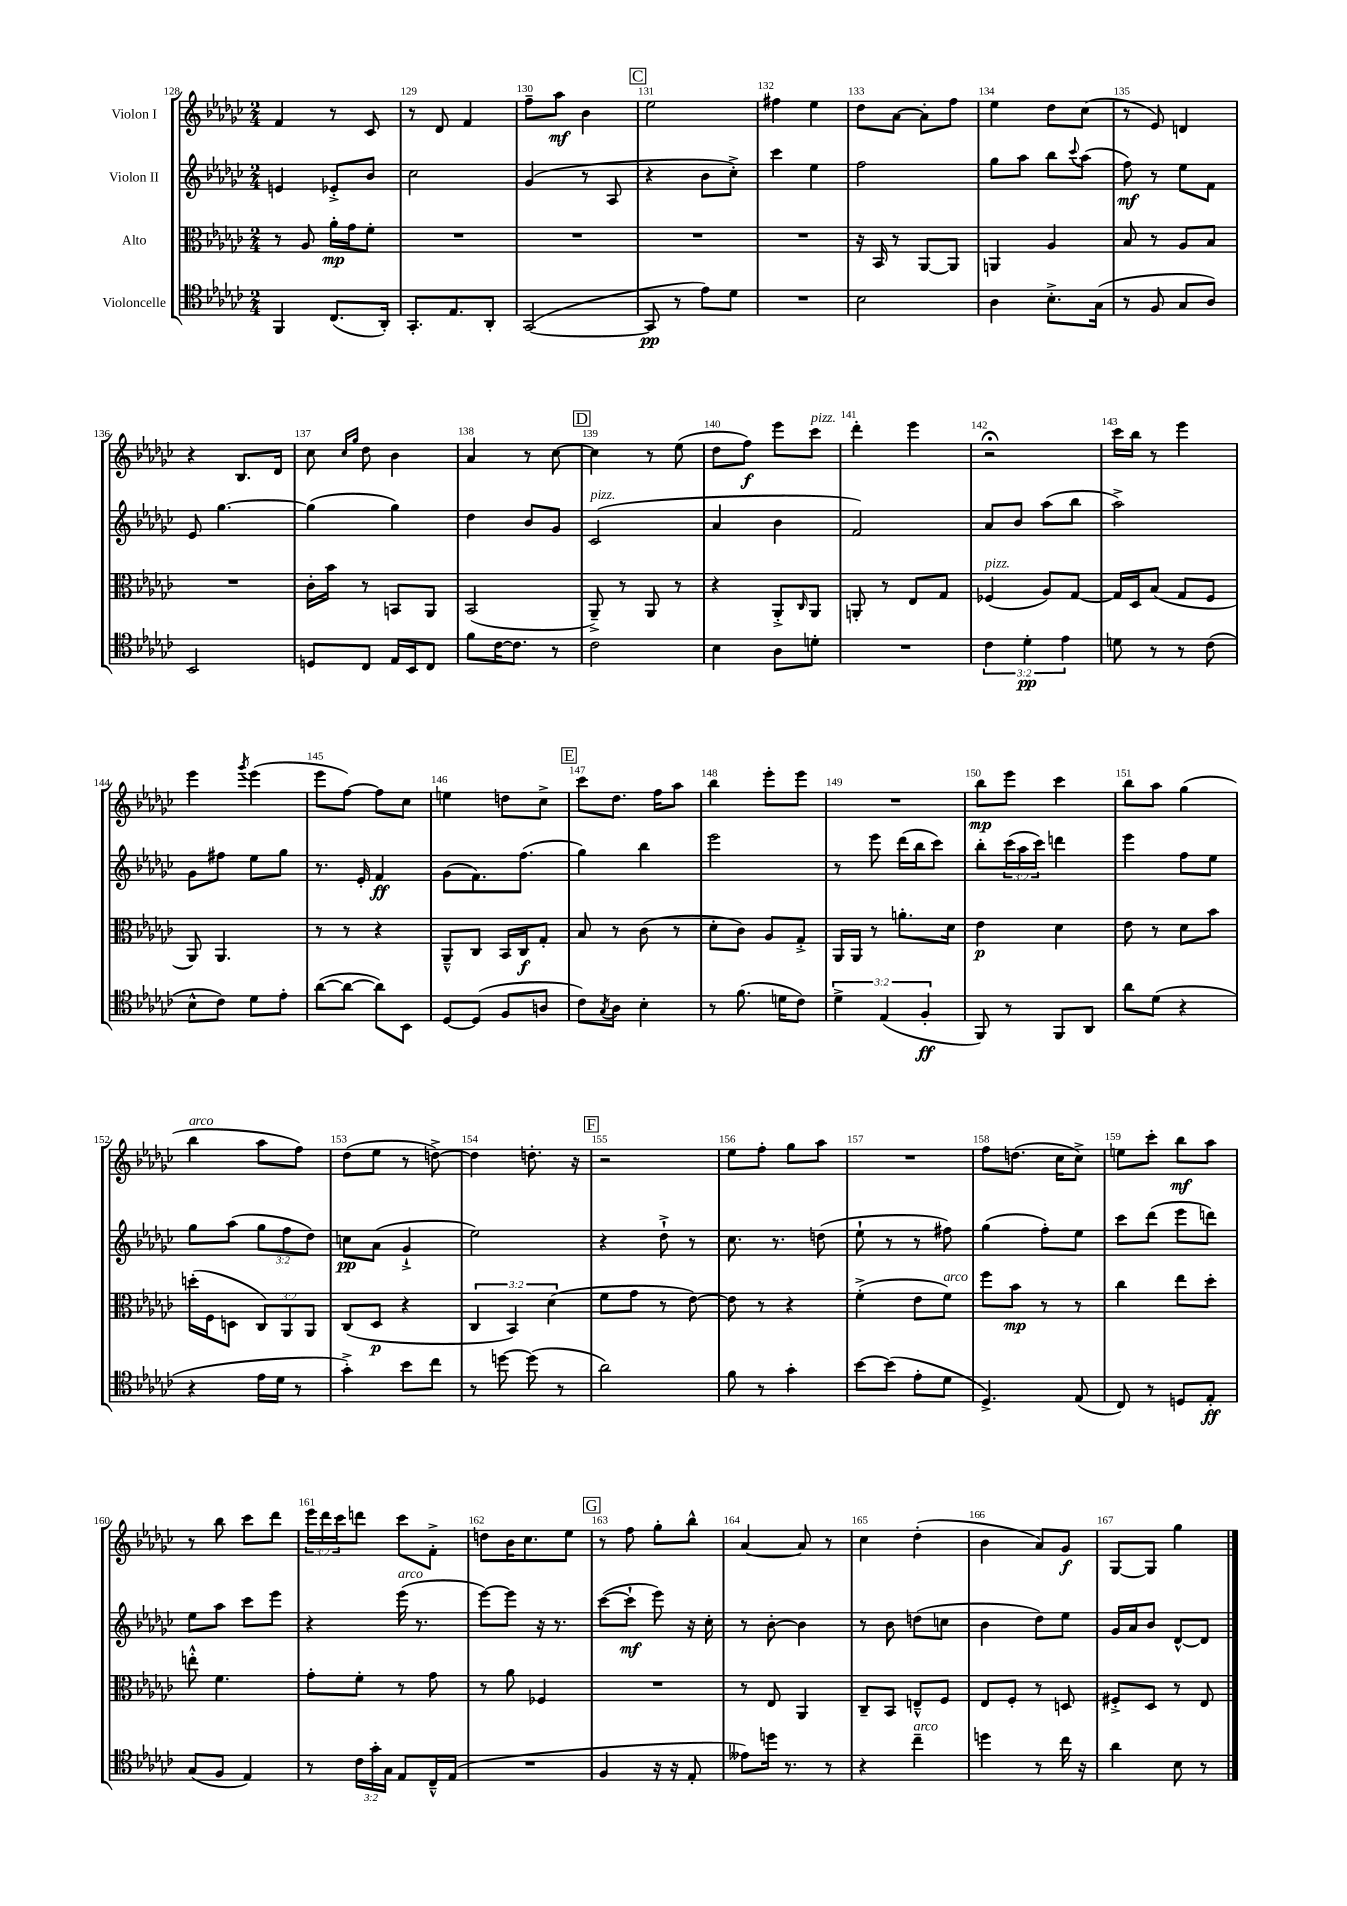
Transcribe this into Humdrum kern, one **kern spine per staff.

**kern	**dynam	**kern	**dynam	**kern	**dynam	**kern	**dynam
*part4	*part4	*part3	*part3	*part2	*part2	*part1	*part1
*staff4	*staff4	*staff3	*staff3	*staff2	*staff2	*staff1	*staff1
*I"Violoncelle	*	*I"Alto	*	*I"Violon II	*	*I"Violon I	*
*clefC4	*	*clefC3	*	*clefG2	*	*clefG2	*
*k[b-e-a-d-g-c-]	*	*k[b-e-a-d-g-c-]	*	*k[b-e-a-d-g-c-]	*	*k[b-e-a-d-g-c-]	*
*M2/4	*	*M2/4	*	*M2/4	*	*M2/4	*
=128	=128	=128	=128	=128	=128	=128	=128
4FF/	.	8r	.	4en/	.	4f/	.
.	.	8A-/	.	.	.	.	.
(8.C-/L	.	16a-'\LL	mp	8e-X'^/L	.	8r	.
.	.	16g-\J	.	.	.	.	.
.	.	8f'\J	.	8b-/J	.	8c-/	.
16AA-'/Jk)	.	.	.	.	.	.	.
=129	=129	=129	=129	=129	=129	=129	=129
8.GG-'/L	.	2r	.	2cc-\	.	8r	.
.	.	.	.	.	.	8d-/	.
8.E-/	.	.	.	.	.	.	.
.	.	.	.	.	.	4f/	.
8AA-'/J	.	.	.	.	.	.	.
=130	=130	=130	=130	=130	=130	=130	=130
([2GG-/	.	2r	.	(4g-/	.	8ff~\L	.
.	.	.	.	.	.	8aa-\J	mf
.	.	.	.	8r	.	4b-\	.
.	.	.	.	8A-/	.	.	.
!!LO:REH:place=s1:t=C
=131	=131	=131	=131	=131	=131	=131	=131
8GG-/]	pp	2r	.	4r	.	2ee-\	.
8r	.	.	.	.	.	.	.
8e-\L)	.	.	.	8b-\L	.	.	.
8d-\J	.	.	.	8cc-'^\J)	.	.	.
=132	=132	=132	=132	=132	=132	=132	=132
2r	.	2r	.	4ccc-\	.	4ff#X\	.
.	.	.	.	4ee-\	.	4ee-\	.
=133	=133	=133	=133	=133	=133	=133	=133
2B-\	.	16r	.	2ff\	.	8dd-\L	.
.	.	16BB-/	.	.	.	.	.
.	.	8r	.	.	.	[8a-\J	.
.	.	[8AA-/L	.	.	.	8a-'\L]	.
.	.	8AA-/J]	.	.	.	8ff\J	.
=134	=134	=134	=134	=134	=134	=134	=134
4A-\	.	4AAn/	.	8gg-\L	.	4ee-\	.
.	.	.	.	8aa-\J	.	.	.
8.B-'^\L	.	4A-/	.	8bb-\L	.	8dd-\L	.
.	.	.	.	8qqccc-/	.	.	.
.	.	.	.	(8aa-\J	.	(8cc-\J	.
(16G-\Jk	.	.	.	.	.	.	.
=135	=135	=135	=135	=135	=135	=135	=135
8r	.	8B-/	.	8ff\)	mf	8r	.
8F/	.	8r	.	8r	.	8e-/)	.
8G-/L	.	8A-/L	.	8ee-\L	.	4dn/	.
8A-/J)	.	8B-/J	.	8f\J	.	.	.
!!LO:LB:g=z
=136	=136	=136	=136	=136	=136	=136	=136
2BB-/	.	2r	.	8e-/	.	4r	.
.	.	.	.	[4.gg-\	.	.	.
.	.	.	.	.	.	8.B-/L	.
.	.	.	.	.	.	16d-/Jk	.
=137	=137	=137	=137	=137	=137	=137	=137
8Dn/L	.	16c-'\LL	.	(4gg-\]	.	8cc-\	.
.	.	16b-\JJ	.	.	.	.	.
.	.	.	.	.	.	16qqcc-/LL	.
.	.	.	.	.	.	16qqgg-/JJ	.
8C-/J	.	8r	.	.	.	8dd-\	.
16E-/LL	.	8BBn/L	.	4gg-\)	.	4b-\	.
16BB-/J	.	.	.	.	.	.	.
8C-/J	.	8AA-/J	.	.	.	.	.
=138	=138	=138	=138	=138	=138	=138	=138
8f\L	.	(2BB-/	.	4dd-\	.	4a-/	.
[16c-\K	.	.	.	.	.	.	.
8.c-\J]	.	.	.	.	.	.	.
.	.	.	.	8b-/L	.	8r	.
8r	.	.	.	8g-/J	.	[8cc-\	.
!!LO:REH:place=s1:t=D
=139	=139	=139	=139	=139	=139	=139	=139
!	!	!	!	!LO:TX:a:i:t=pizz.	!	!	!
2c-\	.	8AA-~^/)	.	(2c-/	.	4cc-\]	.
.	.	8r	.	.	.	.	.
.	.	8AA-/	.	.	.	8r	.
.	.	8r	.	.	.	(8ee-\	.
=140	=140	=140	=140	=140	=140	=140	=140
4B-\	.	4r	.	4a-/	.	8dd-\L	.
.	.	.	.	.	.	8ff\J)	f
8A-\L	.	8AA-'^/L	.	4b-\	.	8eee-\L	.
.	.	16qqC-/	.	.	.	.	.
!	!	!	!	!	!	!LO:TX:a:i:t=pizz.	!
8dn'\J	.	8AA-/J	.	.	.	8ccc-\J	.
=141	=141	=141	=141	=141	=141	=141	=141
2r	.	8AAn'/	.	2f/)	.	4ddd-'\	.
.	.	8r	.	.	.	.	.
.	.	8E-/L	.	.	.	4eee-\	.
.	.	8G-/J	.	.	.	.	.
=142	=142	=142	=142	=142	=142	=142	=142
!	!	!LO:TX:a:i:t=pizz.	!	!	!	!	!
6c-\	.	(4F-X/	.	8a-/L	.	2r;<	.
.	.	.	.	8b-/J	.	.	.
6d-'\	pp	.	.	.	.	.	.
.	.	8A-/L)	.	(8aa-\L	.	.	.
6e-\	.	.	.	.	.	.	.
.	.	[8G-/J	.	8bb-\J	.	.	.
=143	=143	=143	=143	=143	=143	=143	=143
8dn\	.	16G-/LL]	.	2aa-^\)	.	16ccc-\LL	.
.	.	16D-/J	.	.	.	16bb-\JJ	.
8r	.	(8B-/J	.	.	.	8r	.
8r	.	8G-/L	.	.	.	4eee-\	.
(8c-\	.	8F/J	.	.	.	.	.
!!LO:LB:g=z
=144	=144	=144	=144	=144	=144	=144	=144
8B-^^\L	.	8AA-/)	.	8g-\L	.	4eee-\	.
8c-\J)	.	4.AA-/	.	8ff#X\J	.	.	.
.	.	.	.	.	.	8qggg-/	.
8d-\L	.	.	.	8ee-\L	.	(4eee-\	.
8e-'\J	.	.	.	8gg-\J	.	.	.
=145	=145	=145	=145	=145	=145	=145	=145
([8a-\L	.	8r	.	8.r	.	8eee-\L	.
8a-\J_	.	8r	.	.	.	[8ff\J)	.
.	.	.	.	16e-'/	.	.	.
8a-\L])	.	4r	.	4f/	ff	8ff\L]	.
8BB-\J	.	.	.	.	.	8cc-\J	.
=146	=146	=146	=146	=146	=146	=146	=146
[8D-/L	.	8AA-~^^/L	.	(8g-\L	.	4een\	.
(8D-/J]	.	8C-/J	.	8.f\)	.	.	.
8F/L	.	16BB-/LL	.	.	.	8ddn\L	.
.	.	16C-/J	f	(8.ff\J	.	.	.
8An/J	.	8G-'/J	.	.	.	8cc-^\J	.
!!LO:REH:place=s1:t=E
=147	=147	=147	=147	=147	=147	=147	=147
8c-\L)	.	8B-/	.	4gg-\)	.	8ccc-\L	.
8qG-/	.	.	.	.	.	.	.
8A-\J	.	8r	.	.	.	8.dd-\J	.
4B-'\	.	(8c-\	.	4bb-\	.	.	.
.	.	.	.	.	.	16ff\KL	.
.	.	8r	.	.	.	8aa-\J	.
=148	=148	=148	=148	=148	=148	=148	=148
8r	.	8d-'\L	.	2eee-\	.	4bb-\	.
(8.f\	.	8c-\J)	.	.	.	.	.
.	.	8A-/L	.	.	.	8eee-'\L	.
16dn\KL	.	.	.	.	.	.	.
8c-\J)	.	8G-'^/J	.	.	.	8eee-\J	.
=149	=149	=149	=149	=149	=149	=149	=149
6d-^\	.	16AA-/LL	.	8r	.	2r	.
.	.	16AA-/JJ	.	.	.	.	.
.	.	8r	.	8eee-\	.	.	.
(6E-/	.	.	.	.	.	.	.
.	.	8.an'\L	.	(16ddd-\LL	.	.	.
.	.	.	.	16bb-\J	.	.	.
6F'/	ff	.	.	.	.	.	.
.	.	.	.	8ccc-\J)	.	.	.
.	.	16d-\Jk	.	.	.	.	.
=150	=150	=150	=150	=150	=150	=150	=150
8FF/)	.	4e-\	p	8bb-'\L	.	8bb-\L	mp
8r	.	.	.	(24ccc-\L	.	8eee-\J	.
.	.	.	.	24aa-\	.	.	.
.	.	.	.	24ccc-\JJ)	.	.	.
8FF/L	.	4d-\	.	4dddn\	.	4ccc-\	.
8AA-/J	.	.	.	.	.	.	.
=151	=151	=151	=151	=151	=151	=151	=151
8a-\L	.	8e-\	.	4eee-\	.	8bb-\L	.
(8d-\J	.	8r	.	.	.	8aa-\J	.
4r	.	8d-\L	.	8ff\L	.	(4gg-\	.
.	.	8b-\J	.	8ee-\J	.	.	.
!!LO:LB:g=z
=152	=152	=152	=152	=152	=152	=152	=152
!	!	!	!	!	!	!LO:TX:a:i:t=arco	!
4r	.	(16ddn'\LL	.	8gg-\L	.	4bb-\	.
.	.	16F\J	.	.	.	.	.
.	.	8Dn\J	.	(8aa-\J	.	.	.
16e-\LL	.	12C-/L)	.	12gg-\L	.	8aa-\L	.
16d-\JJ	.	.	.	.	.	.	.
.	.	12AA-/	.	12ff\	.	.	.
8r	.	.	.	.	.	8ff\J)	.
.	.	12AA-/J	.	12dd-\J)	.	.	.
=153	=153	=153	=153	=153	=153	=153	=153
4g-'^\)	.	(8C-/L	.	8ccn\L	pp	(8dd-\L	.
.	.	8D-/J	p	(8a-\J	.	8ee-\J	.
8b-\L	.	4r	.	4g-`^/	.	8r	.
8cc-\J	.	.	.	.	.	[8ddn^\)	.
=154	=154	=154	=154	=154	=154	=154	=154
8r	.	6C-/	.	2ee-\)	.	4dd\]	.
[8ddn\	.	.	.	.	.	.	.
.	.	6BB-/)	.	.	.	.	.
(8dd\]	.	.	.	.	.	8.ddn'\	.
.	.	(6d-\	.	.	.	.	.
8r	.	.	.	.	.	.	.
.	.	.	.	.	.	16r	.
!!LO:REH:place=s1:t=F
=155	=155	=155	=155	=155	=155	=155	=155
2a-\)	.	8f\L	.	4r	.	2r	.
.	.	8g-\J	.	.	.	.	.
.	.	8r	.	8dd-`^\	.	.	.
.	.	[8e-\)	.	8r	.	.	.
=156	=156	=156	=156	=156	=156	=156	=156
8f\	.	8e-\]	.	8.cc-\	.	8ee-\L	.
8r	.	8r	.	.	.	8ff'\J	.
.	.	.	.	8.r	.	.	.
4g-'\	.	4r	.	.	.	8gg-\L	.
.	.	.	.	(8ddn\	.	8aa-\J	.
=157	=157	=157	=157	=157	=157	=157	=157
[8b-\L	.	(4f'^\	.	8ee-`\	.	2r	.
(8b-\J]	.	.	.	8r	.	.	.
8e-'\L	.	8e-\L	.	8r	.	.	.
!	!	!LO:TX:a:i:t=arco	!	!	!	!	!
8d-\J	.	8f\J)	.	8ff#X\)	.	.	.
=158	=158	=158	=158	=158	=158	=158	=158
4.D-^/)	.	8ff\L	.	(4gg-\	.	8ff\L	.
.	.	8b-\J	mp	.	.	(8.ddn\J	.
.	.	8r	.	8ff'\L)	.	.	.
.	.	.	.	.	.	16cc-\KL	.
(8E-/	.	8r	.	8ee-\J	.	8cc-^\J)	.
=159	=159	=159	=159	=159	=159	=159	=159
8C-/)	.	4cc-\	.	8ccc-\L	.	8een\L	.
8r	.	.	.	(8ddd-\J	.	8ccc-'\J	.
8Dn/L	.	8ee-\L	.	8eee-\L	.	8bb-\L	mf
8E-'/J	ff	8dd-'\J	.	8dddn\J)	.	8aa-\J	.
!!LO:LB:g=z
=160	=160	=160	=160	=160	=160	=160	=160
(8G-/L	.	8een'^^\	.	8ee-\L	.	8r	.
8F/J	.	4.f\	.	8aa-\J	.	8bb-\	.
4E-/)	.	.	.	8ccc-\L	.	8ccc-\L	.
.	.	.	.	8eee-\J	.	8ddd-\J	.
=161	=161	=161	=161	=161	=161	=161	=161
8r	.	8g-'\L	.	4r	.	24eee-\LL	.
.	.	.	.	.	.	24ddd-\	.
.	.	.	.	.	.	24ccc-\J	.
24c-\LL	.	8f'\J	.	.	.	8dddn\J	.
24g-'\	.	.	.	.	.	.	.
24G-\JJ	.	.	.	.	.	.	.
!	!	!	!	!LO:TX:a:i:t=arco	!	!	!
8E-/L	.	8r	.	(16eee-\	.	8ccc-\L	.
.	.	.	.	8.r	.	.	.
16C-~^^/L	.	8g-\	.	.	.	8f'^\J	.
(16E-/JJ	.	.	.	.	.	.	.
=162	=162	=162	=162	=162	=162	=162	=162
2r	.	8r	.	[8eee-\L)	.	8ddn\L	.
.	.	8a-\	.	8eee-\J]	.	16b-\K	.
.	.	.	.	.	.	8.cc-\	.
.	.	4F-X/	.	16r	.	.	.
.	.	.	.	8.r	.	.	.
.	.	.	.	.	.	8ee-\J	.
!!LO:REH:place=s1:t=G
=163	=163	=163	=163	=163	=163	=163	=163
4F/	.	2r	.	([8ccc-\L	.	8r	.
.	.	.	.	8ccc-`\J]	mf	8ff\	.
16r	.	.	.	8eee-\)	.	8gg-'\L	.
16r	.	.	.	.	.	.	.
8E-'/	.	.	.	16r	.	8bb-^^\J	.
.	.	.	.	16cc-'\	.	.	.
=164	=164	=164	=164	=164	=164	=164	=164
8e--X\L)	.	8r	.	8r	.	[4a-/	.
16ddn\Jk	.	8E-/	.	[8b-'\	.	.	.
8.r	.	.	.	.	.	.	.
.	.	4AA-/	.	4b-\]	.	8a-/]	.
8r	.	.	.	.	.	8r	.
=165	=165	=165	=165	=165	=165	=165	=165
4r	.	8C-~/L	.	8r	.	4cc-\	.
.	.	8BB-/J	.	8b-\	.	.	.
!LO:TX:a:i:t=arco	!	!	!	!	!	!	!
4cc-~\	.	8En~^^/L	.	(8ddn\L	.	(4dd-'\	.
.	.	8F/J	.	8ccn\J	.	.	.
=166	=166	=166	=166	=166	=166	=166	=166
4ddn\	.	8E-/L	.	4b-\	.	4b-\	.
.	.	8F'/J	.	.	.	.	.
8r	.	8r	.	8dd-\L)	.	8a-/L)	.
16cc-\	.	8Dn/	.	8ee-\J	.	8g-/J	f
16r	.	.	.	.	.	.	.
=167	=167	=167	=167	=167	=167	=167	=167
4a-\	.	8F#X'^/L	.	16g-/LL	.	[8G-/L	.
.	.	.	.	16a-/J	.	.	.
.	.	8D-/J	.	8b-/J	.	8G-/J]	.
8B-\	.	8r	.	[8d-^^/L	.	4gg-\	.
8r	.	8E-/	.	8d-/J]	.	.	.
==	==	==	==	==	==	==	==
*-	*-	*-	*-	*-	*-	*-	*-
